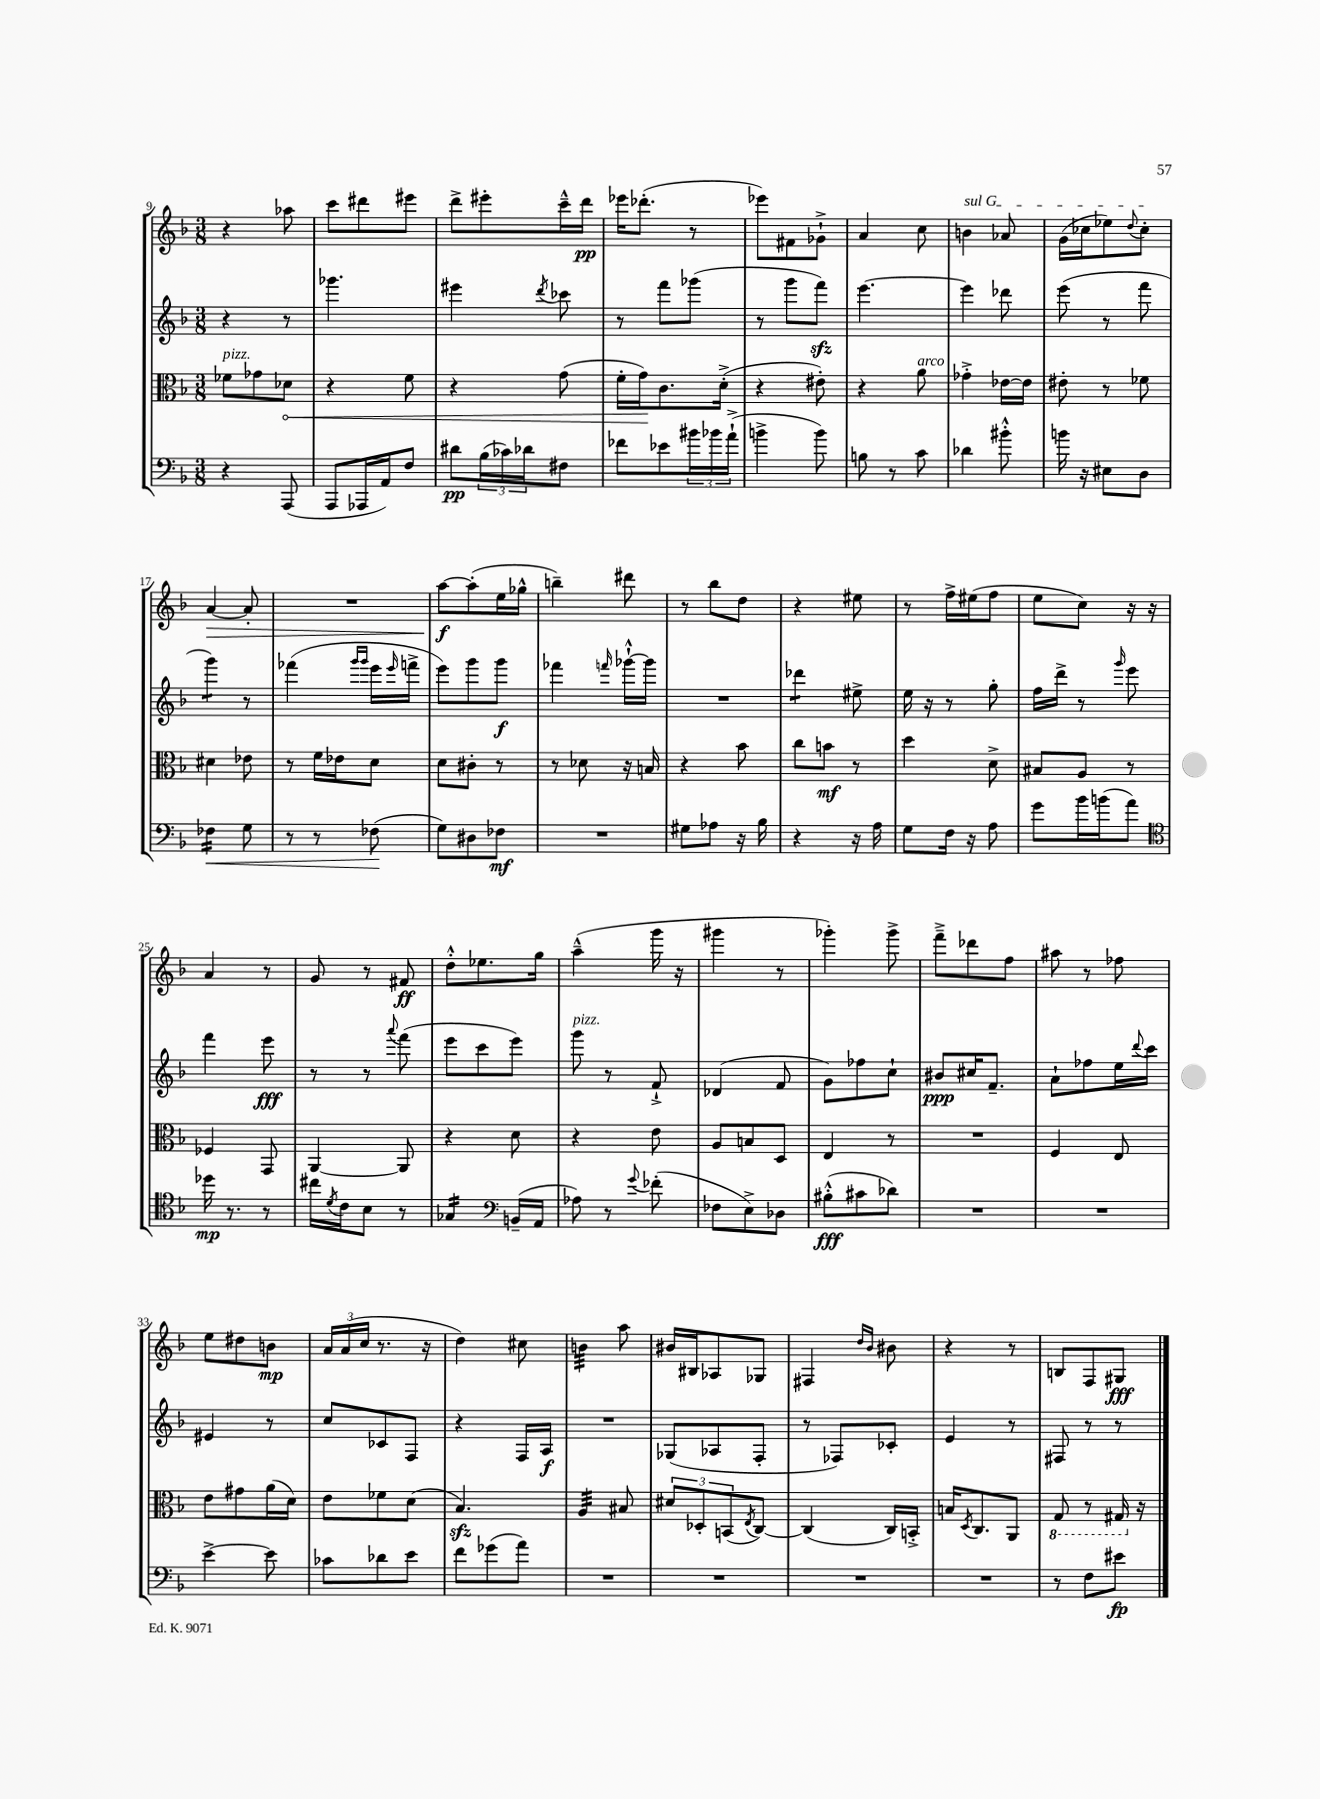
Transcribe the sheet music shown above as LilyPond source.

<<
\new StaffGroup <<
\new Staff = "s0" {
    \clef treble \key f \major \numericTimeSignature \time 3/8
    r4 aes''8 |
    c'''8 dis'''8 eis'''8 |
    d'''8-> eis'''8-. c'''16---^ d'''16\pp |
    ees'''16 des'''8.-.( r8 |
    ees'''8) fis'8 ges'8-!-> |
    a'4 c''8 |
    \once \override TextSpanner.bound-details.left.text = \markup { \italic "sul G" } b'4\startTextSpan aes'8 |
    g'16( ces''16 ees''8) \appoggiatura { d''8 } ces''8-.\stopTextSpan |
    a'4~\> a'8-. |
    R4. |
    a''8~\f\! a''8-.( e''16 ges''16-^ |
    b''4--) dis'''8 |
    r8 bes''8 d''8 |
    r4 eis''8 |
    r8 f''16-> eis''16( f''8 |
    e''8 c''8) r16 r16 |
    a'4 r8 |
    g'8 r8 fis'8\ff |
    d''8-.-^ ees''8. g''16 |
    a''4---^( g'''16 r16 |
    gis'''4 r8 |
    ges'''4-.) ges'''8-> |
    f'''8---> des'''8 f''8 |
    ais''8 r8 fes''8 |
    e''8 dis''8 b'8\mp |
    \tuplet 3/2 { a'16 a'16( c''16 } r8. r16 |
    d''4) cis''8 |
    b'4:32 a''8 |
    bis'16 bis16 aes8 ges8 |
    fis4 \grace { d''16 bes'16 } bis'8 |
    r4 r8 |
    b8 f8 gis8\fff \bar "|." |
}
\new Staff = "s1" {
    \clef treble \key f \major \numericTimeSignature \time 3/8
    r4 r8 |
    ges'''4. |
    eis'''4 \acciaccatura { d'''8 } ces'''8 |
    r8 f'''8 ges'''8( |
    r8 g'''8 f'''8\sfz) |
    e'''4.~ |
    e'''4 des'''8 |
    e'''8( r8 f'''8 |
    g'''4:8) r8 |
    fes'''4( \grace { g'''16 g'''16 } e'''16 \grace { e'''16 } f'''16-> |
    e'''8) g'''8 g'''8\f |
    fes'''4 \grace { f'''16 } ges'''16~-!-^ ges'''16 |
    R4. |
    des'''4:8 eis''8-> |
    e''16 r16 r8 g''8-. |
    f''16 d'''16-> r8 \grace { g'''16 } e'''8 |
    f'''4 e'''8\fff |
    r8 r8 \appoggiatura { a'''8 } f'''8( |
    e'''8 c'''8 e'''8) |
    g'''8^\markup { \italic "pizz." } r8 f'8-!-> |
    des'4( f'8 |
    g'8) fes''8 c''8-! |
    bis'8\ppp cis''16 f'8.-- |
    a'8-! fes''8 e''16 \appoggiatura { d'''8 } c'''16 |
    eis'4 r8 |
    c''8 ces'8 f8 |
    r4 f16 a16\f |
    R4. |
    ges8( aes8 f8-. |
    r8 fes8) ces'8-. |
    e'4 r8 |
    fis8 r8 r8 \bar "|." |
}
\new Staff = "s2" {
    \clef alto \key f \major \numericTimeSignature \time 3/8
    fes'8^\markup { \italic "pizz." } ges'8 \once \override Hairpin.circled-tip = ##t des'8\< |
    r4 f'8 |
    r4 g'8( |
    f'16-. g'16\!) c'8. d'16-.->( |
    r4 eis'8-.) |
    r4 a'8^\markup { \italic "arco" } |
    ges'4-.-> ees'16~ ees'16 |
    eis'8-. r8 fes'8 |
    dis'4 ees'8 |
    r8 f'16 ees'16 d'8 |
    d'8 cis'8-. r8 |
    r8 des'8 r16 b16 |
    r4 bes'8 |
    c''8 b'8\mf r8 |
    d''4 d'8-> |
    bis8 a8 r8 |
    fes4 g,8 |
    a,4~ a,8 |
    r4 d'8 |
    r4 e'8 |
    a8 b8 d8 |
    e4 r8 |
    R4. |
    f4 e8 |
    e'8 gis'8 a'16( d'16) |
    e'8 fes'8 d'8( |
    bes4.\sfz) |
    a4:32 bis8 |
    \tuplet 3/2 { dis'8 des8-. b,8( } \acciaccatura { e8 } c8~) |
    c4( c16) b,16-.-> |
    b16 \acciaccatura { d8 } c8. a,8 |
    \ottava #-1 g,8 r8 gis,16 \ottava #0 r16 \bar "|." |
}
\new Staff = "s3" {
    \clef bass \key f \major \numericTimeSignature \time 3/8
    r4 a,,8( |
    a,,8 aes,,16 a,16) f8 |
    dis'8\pp \tuplet 3/2 { bes16( ces'16) des'16 } fis8 |
    fes'8 ees'8 \tuplet 3/2 { bis'16 bes'16 a'16-!->( } |
    b'4-> b'8) |
    b8 r8 c'8 |
    des'4 bis'8-.-^ |
    b'16 r16 eis8 d8 |
    fes4:16\< g8 |
    r8 r8 fes8\!( |
    g8) dis8 fes8\mf |
    R4. |
    gis8 aes8 r16 bes16 |
    r4 r16 a16 |
    g8 f16 r16 a8 |
    g'8 bes'16 b'16( a'8) |
    \clef tenor des''16\mp r8. r8 |
    cis''16 \acciaccatura { d'8 } c'16 bes8 r8 |
    ges4:16 \clef bass b,16--( a,16 |
    aes8) r8 \appoggiatura { g'8 } fes'8-.( |
    fes8 e8->) des8 |
    bis8-.-^\fff( cis'8 des'8) |
    R4. |
    R4. |
    e'4~-> e'8 |
    ces'8 des'8 e'8 |
    f'8 ges'8( a'8) |
    R4. |
    R4. |
    R4. |
    R4. |
    r8 f8 eis'8\fp \bar "|." |
}
>>
>>
\layout { \context { \Score currentBarNumber = #9 } }
